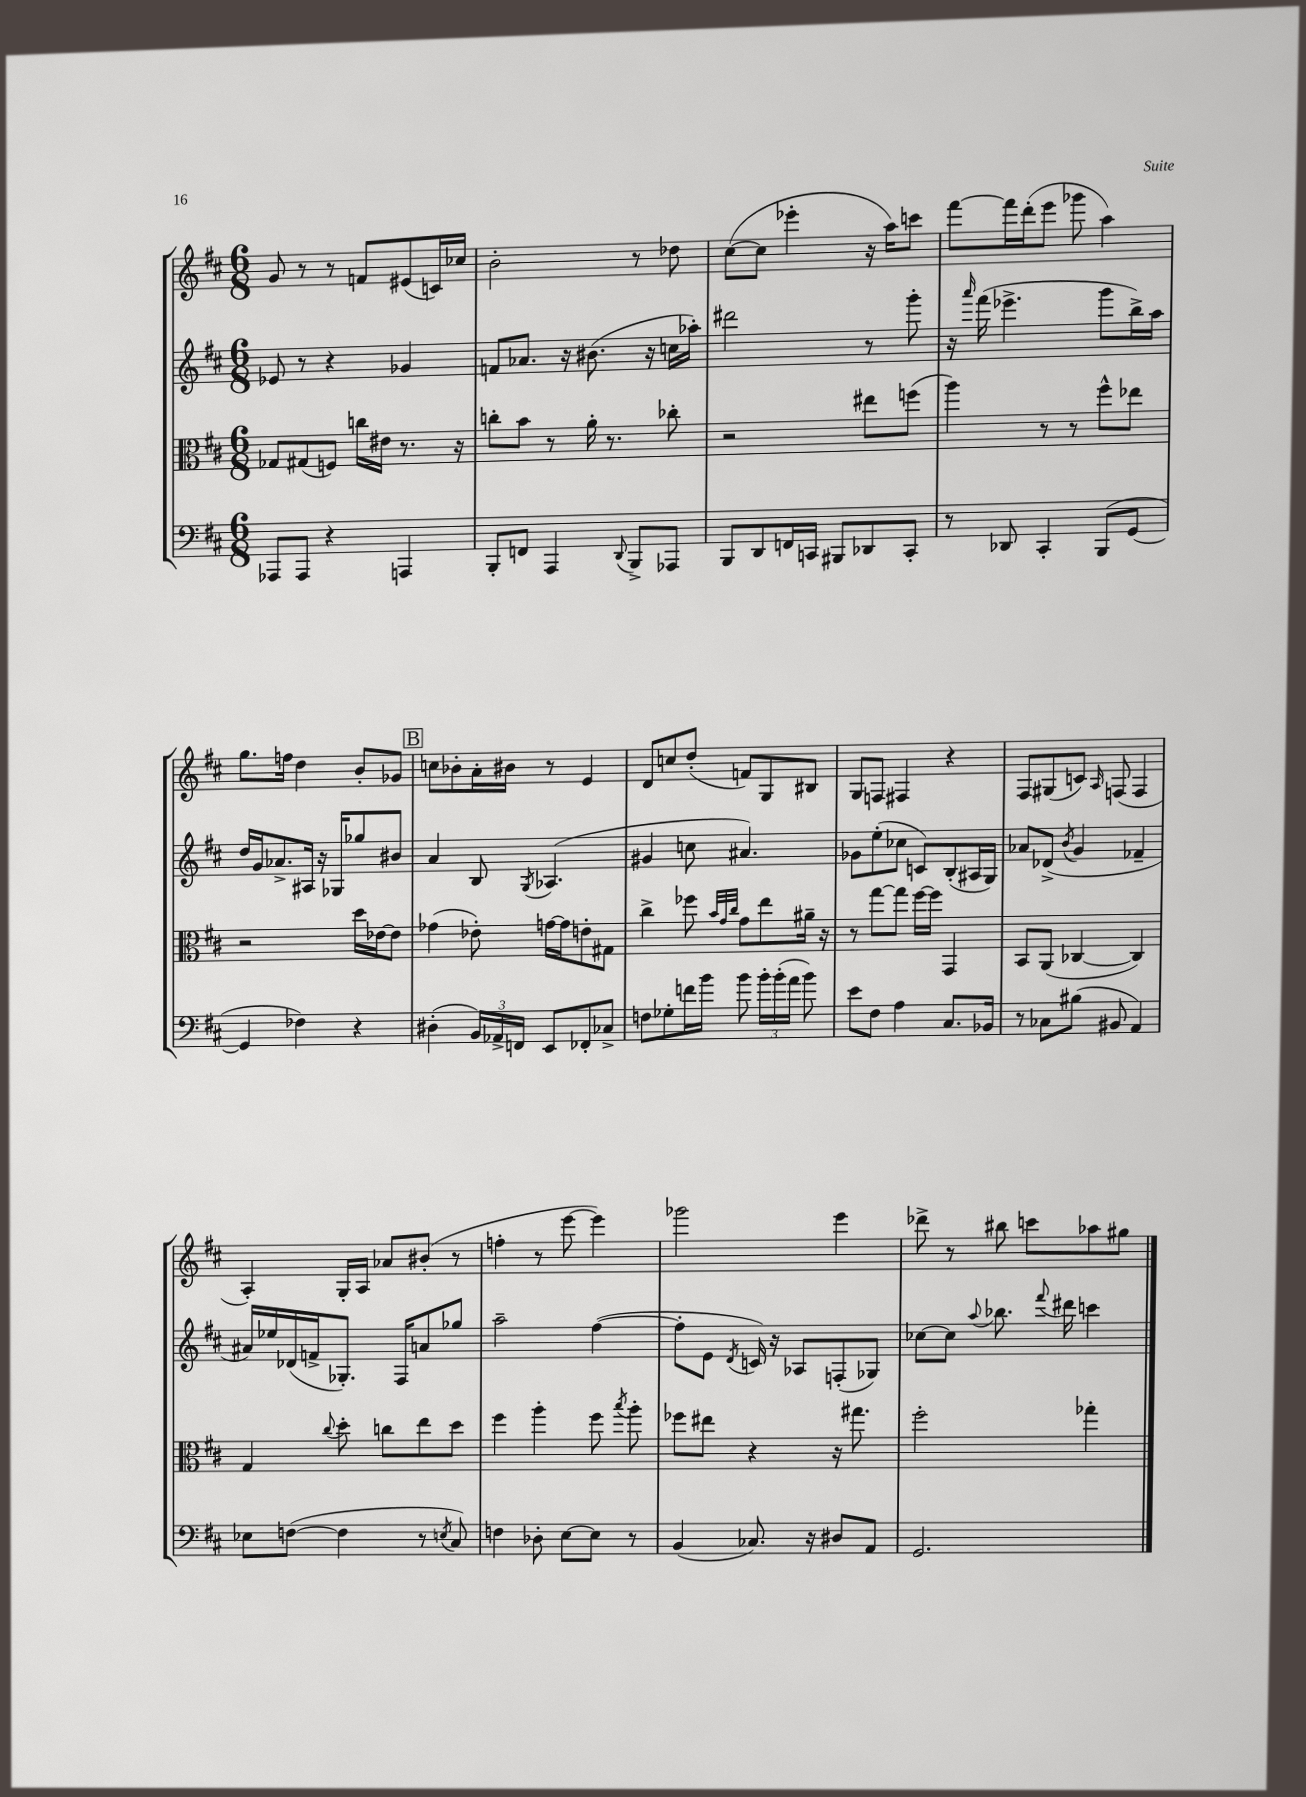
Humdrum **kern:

**kern	**kern	**kern	**kern
*part4	*part3	*part2	*part1
*staff4	*staff3	*staff2	*staff1
*clefF4	*clefC3	*clefG2	*clefG2
*k[f#c#]	*k[f#c#]	*k[f#c#]	*k[f#c#]
*M6/8	*M6/8	*M6/8	*M6/8
=84	=84	=84	=84
8AAA-X/L	8G-X/L	8e-X/	8g/
8AAA-/J	(8G#X/	8r	8r
4r	8Fn/J)	4r	8r
.	16ccn\LL	.	8fn/L
.	16e#X\JJ	.	.
4AAAn/	8.r	4g-X/	(8e#X/
.	.	.	16cn/L)
.	16r	.	16cc-X/JJ
=85	=85	=85	=85
8BBB'/L	8ccn'\L	8fn/L	2b'\
8FFn/J	8b\J	8.a-X/J	.
4AAA/	8r	.	.
.	.	16r	.
.	16a'\	(8.b#X\	.
.	8.r	.	.
8qqDD/	.	.	.
8BBB^/L	.	.	8r
.	.	16r	.
8AAA-X/J	8cc-X'\	16ccn\LL	8dd-X\
.	.	16aa-X'\JJ)	.
=86	=86	=86	=86
8BBB/L	2r	2ddd#X\	([8cc#\L
8DD/	.	.	8cc#\J]
16FFn/L	.	.	4eee-X'\
16CCn/JJ	.	.	.
8BBB#X/L	.	.	.
8DD-X/	8ee#X\L	8r	16r
.	.	.	16aa\KL)
8CC'/J	(8ffn\J	8ggg'\	8cccn\J
=87	=87	=87	=87
8r	4aa\)	16r	[8fff#\L
.	.	16qqaaa/	.
.	.	(16fff#\	.
8DD-X/	.	4.eee-X^\	16fff#\L]
.	.	.	(16ddd'\J
4CC#'/	8r	.	8eee\J
.	8r	.	8ggg-X\
(8BBB/L	8ff#^^\L	8ggg\L	4aa\)
[8GG/J	8ee-X\J	16bb^\L)	.
.	.	16aa\JJ	.
!!LO:LB:g=z
=88	=88	=88	=88
4GG/]	2r	16dd/LL	8.gg\L
.	.	16g/J	.
.	.	8.a-X^/	.
.	.	.	16ffn\Jk
4F-X\)	.	.	4dd\
.	.	16A#X/Jk	.
.	.	16r	.
.	.	16G-X/KL	.
4r	16dd\LL	8gg-X/	8b'/L
.	[16e-X\J	.	.
.	8e-\J]	8b#X/J	8g-X/J
!!LO:REH:place=s1:t=B
=89	=89	=89	=89
(4D#X'\	(4g-X\	4a/	8ccn\L
.	.	.	8b-X'\
24BB/LL)	8e-X'\)	8B/	16a'\L
24AA-X^/	.	.	.
.	.	.	16b#X\JJ
24FFn/JJ	.	.	.
.	.	8qG/	.
8EE/L	[16gn\LL	(4.A-X/	8r
.	16g\J]	.	.
8FF-X'/	8en'\	.	4e/
8C-X^/J	8G#X\J	.	.
=90	=90	=90	=90
8Fn\L	4cc#^\	4g#X/	8d/L
8G-X'\	.	.	8ccn/
16fn\L	8ff-X\	8ccn\	(8dd'/J
16b\JJ	.	.	.
.	32qqb/LLL	.	.
.	32qqg/	.	.
.	32qqcc#/JJJ	.	.
8b\	8g\L	4.a#X/)	8fn/L)
24b'\LL	8ee\	.	8G/
(24b'\	.	.	.
24a\JJ	.	.	.
8b\)	16a#X~\Jk	.	8B#X/J
.	16r	.	.
=91	=91	=91	=91
8e\L	8r	8g-X\L	8G/L
8F#\J	[8gg\L	(8ee'\	8Fn/J
4A\	8gg\J]	8cc-X\J	4F#X/
.	[16ff#\LL	8cn/L)	.
.	16ff#\JJ]	.	.
8.C#/L	4GG/	(8B'/	4r
.	.	16A#X/L	.
16BB-X/Jk	.	16G/JJ)	.
=92	=92	=92	=92
8r	8BB/L	8a-X/L	8F#/L
8C-X\L	(8AA/J	(8d-X^/J	(8G#X/
.	.	8qb/	.
(8B#X\J	[4C-X/	4g/	8cn/J)
.	.	.	16qqA/
8BB#X/	.	.	(8Fn/
4AA/)	4C-/])	4f-X~/	4F/
!!LO:LB:g=z
=93	=93	=93	=93
8E-X\L	4G/	16a#X/LL)	4A'/)
.	.	16ee-X/	.
([8Fn\J	.	(16d-X/	.
.	.	16fn^/J	.
.	8qqcc#/	.	.
4F\]	8dd'\	8.G-X'/J)	16G'/LL
.	.	.	16A/JJ
.	8ccn\L	.	8a-X/L
.	.	16F#/KL	.
8r	8ee\	8an/	(8b#X'/J
8qEn/	.	.	.
8C#/)	8dd\J	8gg-X/J	8r
=94	=94	=94	=94
4Fn\	4ff#\	2aa~\	4ffn'\
8D-X'\	4aa'\	.	8r
[8E\L	.	.	[8eee\
8E\J]	8ff#\	([4ff#\	4eee\])
.	8qbb/	.	.
8r	8aa'\	.	.
=95	=95	=95	=95
(4BB/	8ff-X\L	8ff#'\L]	2ggg-X\
.	8ee#X\J	8e\J	.
.	.	8qd/	.
8.C-X/)	4r	16cn/)	.
.	.	16r	.
.	.	8A-X/L	.
16r	.	.	.
8D#X/L	16r	(8Fn'/	4eee\
.	8.gg#X\	.	.
8AA/J	.	8G-X/J)	.
=96	=96	=96	=96
2.GG/	2ff#'\	[8cc-X\L	8ddd-X^\
.	.	8cc-\J]	8r
.	.	8qqaa/	.
.	.	8.bb-X\	8bb#X\
.	.	.	8cccn\L
.	.	8qqfff#/	.
.	.	16ddd#X\	.
.	4gg-X'\	4cccn\	8aa-X\
.	.	.	8gg#X\J
==	==	==	==
*-	*-	*-	*-
